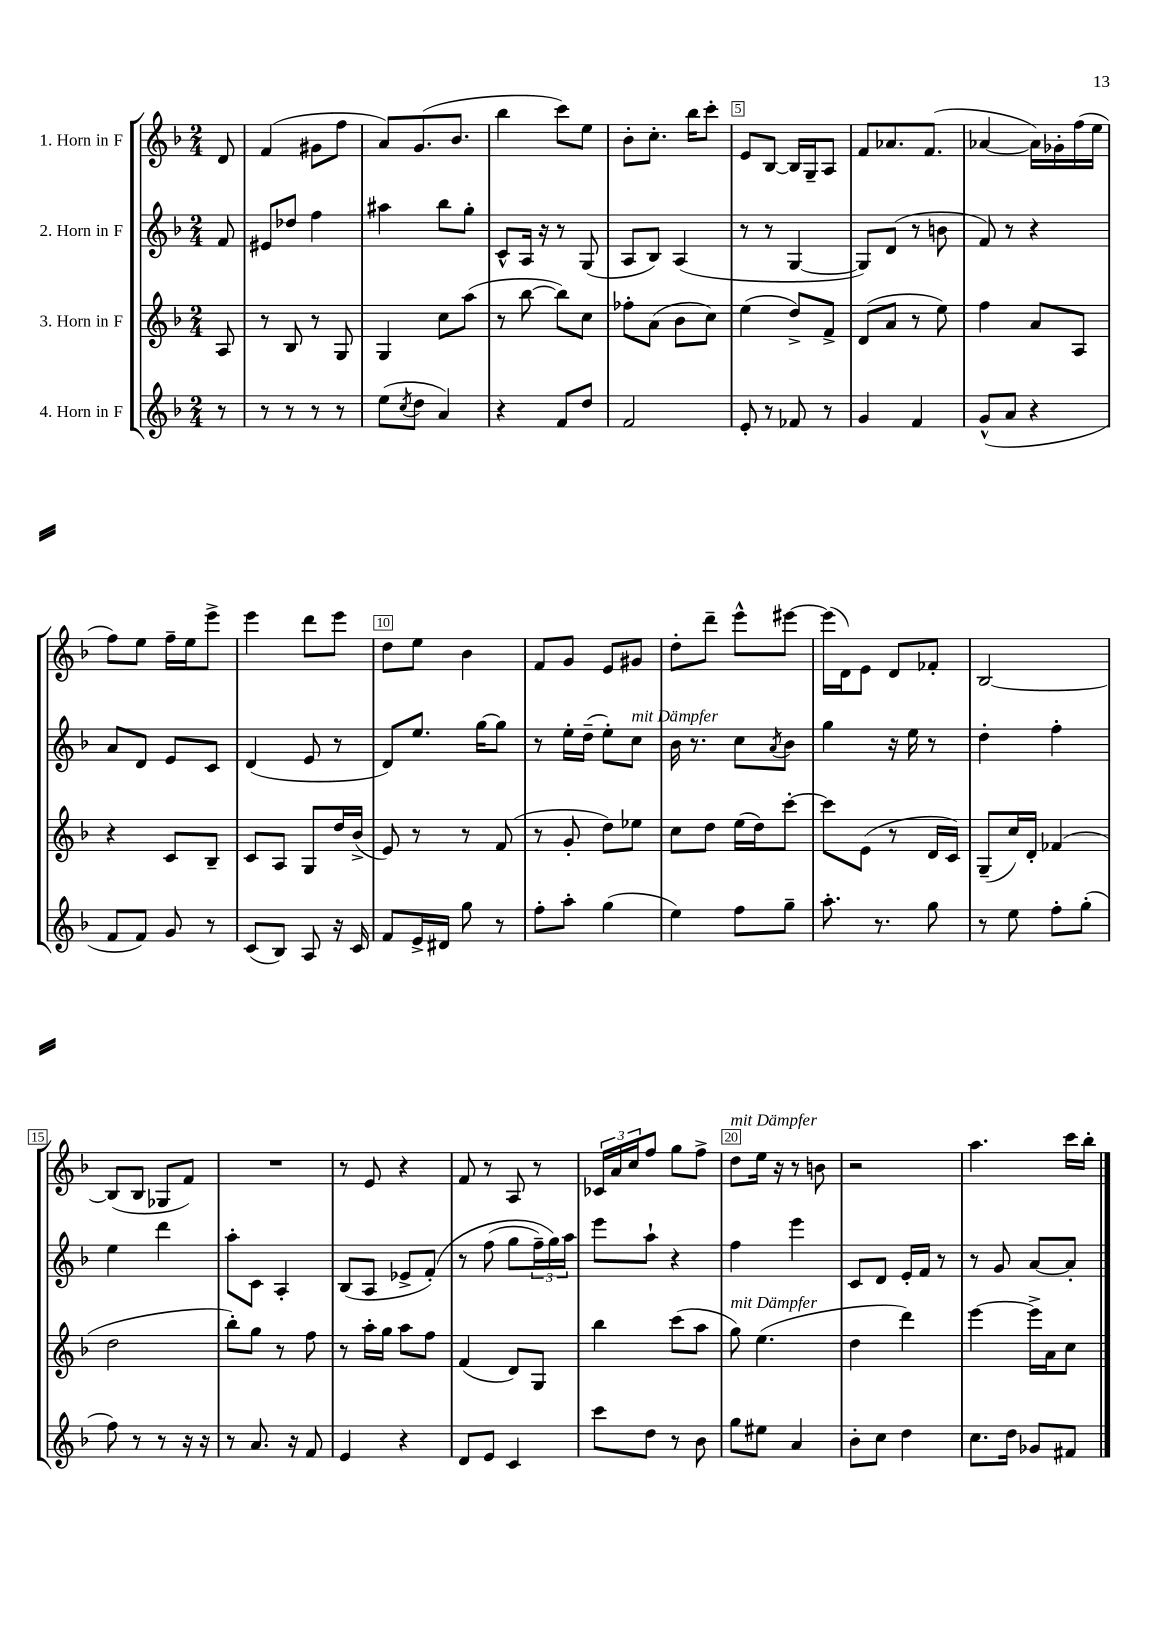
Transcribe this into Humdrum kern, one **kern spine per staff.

**kern	**kern	**kern	**kern
*staff4	*staff3	*staff2	*staff1
*clefG2	*clefG2	*clefG2	*clefG2
*k[b-]	*k[b-]	*k[b-]	*k[b-]
*M2/4	*M2/4	*M2/4	*M2/4
8r	8A/	8f/	8d/
=	=	=	=
8r	8r	8e#/L	(4f/
8r	8B-/	8dd-/J	.
8r	8r	4ff\	8g#\L
8r	8G/	.	8ff\J
=	=	=	=
(8ee\L	4G/	4aa#\	8a/L)
8qcc/	.	.	.
8dd\J	.	.	(8.g/
4a/)	8cc\L	8bb-\L	.
.	.	.	8.b-/J
.	(8aa\J	8gg'\J	.
=	=	=	=
4r	8r	8c^^/L	4bb-\
.	[8bb-\	16A/Jk	.
.	.	16r	.
8f/L	8bb-\]L)	8r	8ccc\L)
8dd/J	8cc\J	(8G/	8ee\J
=	=	=	=
2f/	8ff-'\L	8A/L	8b-'\L
.	(8a\J	8B-/J)	8.cc'\J
.	8b-\L	(4A/	.
.	.	.	16bb-\LK
.	8cc\J)	.	8ccc'\J
=	=	=	=
8e'/	(4ee\	8r	8e/L
8r	.	8r	[8B-/J
8f-/	8dd^/L)	[4G/	16B-/]LL
.	.	.	16G~/J
8r	8f^/J	.	8A/J
=	=	=	=
4g/	(8d/L	8G/]L)	8f/L
.	8a/J	(8d/J	8.a-/
4f/	8r	8r	.
.	.	.	(8.f/J
.	8ee\)	8b\	.
=	=	=	=
(8g^^/L	4ff\	8f/)	[4a-/
8a/J	.	8r	.
4r	8a/L	4r	16a-\]LL)
.	.	.	16g-'\
.	8A/J	.	(16ff\
.	.	.	16ee\JJ
=	=	=	=
8f/L	4r	8a/L	8ff\L)
8f/J)	.	8d/J	8ee\J
8g/	8c/L	8e/L	16ff~\LL
.	.	.	16ee\J
8r	8B-~/J	8c/J	8eee^\J
=	=	=	=
(8c/L	8c/L	(4d/	4eee\
8B-/J)	8A/J	.	.
8A/	8G/L	8e/	8ddd\L
16r	16dd/L	8r	8eee\J
16c/	(16b-^/JJ	.	.
=	=	=	=
8f/L	8e/)	8d/L)	8dd\L
16e^/L	8r	8.ee/J	8ee\J
16d#/JJ	.	.	.
8gg\	8r	.	4b-\
.	.	[16gg\LK	.
8r	(8f/	8gg\]J	.
=	=	=	=
8ff'\L	8r	8r	8f/L
8aa'\J	8g'/	16ee'\LL	8g/J
.	.	(16dd~\JJ	.
(4gg\	8dd\L)	8ee'\L)	8e/L
.	8ee-\J	8cc\J	8g#/J
=	=	=	=
4ee\)	8cc\L	16b-\	8dd'\L
.	.	8.r	.
.	8dd\J	.	8ddd~\J
8ff\L	(16ee\LL	8cc\L	8eee^^\L
.	16dd\J)	.	.
.	.	8qa/	.
8gg~\J	[8ccc'\J	8b-\J	[8eee#\J
=	=	=	=
8.aa'\	8ccc\]L	4gg\	(16eee#\]LL
.	.	.	16d\J)
.	(8e\J	.	8e\J
8.r	.	.	.
.	8r	16r	8d/L
.	.	16ee\	.
8gg\	16d/LL	8r	8f-'/J
.	16c/JJ)	.	.
=	=	=	=
8r	(8G~/L	4dd'\	[2B-/
8ee\	16cc/L)	.	.
.	16d'/JJ	.	.
8ff'\L	(4f-/	4ff'\	.
(8gg'\J	.	.	.
=	=	=	=
8ff\)	2dd\	4ee\	(8B-/]L
8r	.	.	8B-/J
8r	.	4ddd\	8G-/L
16r	.	.	8f/J)
16r	.	.	.
=	=	=	=
8r	8bb-'\L)	8aa'\L	2r
8.a/	8gg\J	8c\J	.
.	8r	4A'/	.
16r	.	.	.
8f/	8ff\	.	.
=	=	=	=
4e/	8r	(8B-/L	8r
.	16aa'\LL	8A/J	8e/
.	16gg\JJ	.	.
4r	8aa\L	8e-^/L	4r
.	8ff\J	&(8f'/J)	.
=	=	=	=
8d/L	(4f/	8r	8f/
8e/J	.	(8ff\	8r
4c/	8d/L)	8gg\L	8A/
.	8G/J	24ff~\L)	8r
.	.	24gg\&)	.
.	.	24aa\JJ	.
=	=	=	=
8ccc\L	4bb-\	8eee\L	24c-/LL
.	.	.	24a/
.	.	.	24cc/J
8dd\J	.	8aa`\J	8ff/J
8r	(8ccc\L	4r	8gg\L
8b-\	8aa\J	.	8ff^\J
=	=	=	=
8gg\L	8gg\)	4ff\	8dd\L
8ee#\J	(4.ee\	.	16ee\Jk
.	.	.	16r
4a/	.	4eee\	8r
.	.	.	8b\
=	=	=	=
8b-'\L	4dd\	8c/L	2r
8cc\J	.	8d/J	.
4dd\	4ddd\)	16e'/LL	.
.	.	16f/JJ	.
.	.	8r	.
=	=	=	=
8.cc\L	[4eee\	8r	4.aa\
.	.	8g/	.
16dd\Jk	.	.	.
8g-/L	16eee^\]LL	[8a/L	.
.	16a\J	.	.
8f#/J	8cc\J	8a'/]J	16ccc\LL
.	.	.	16bb-'\JJ
==	==	==	==
*-	*-	*-	*-
